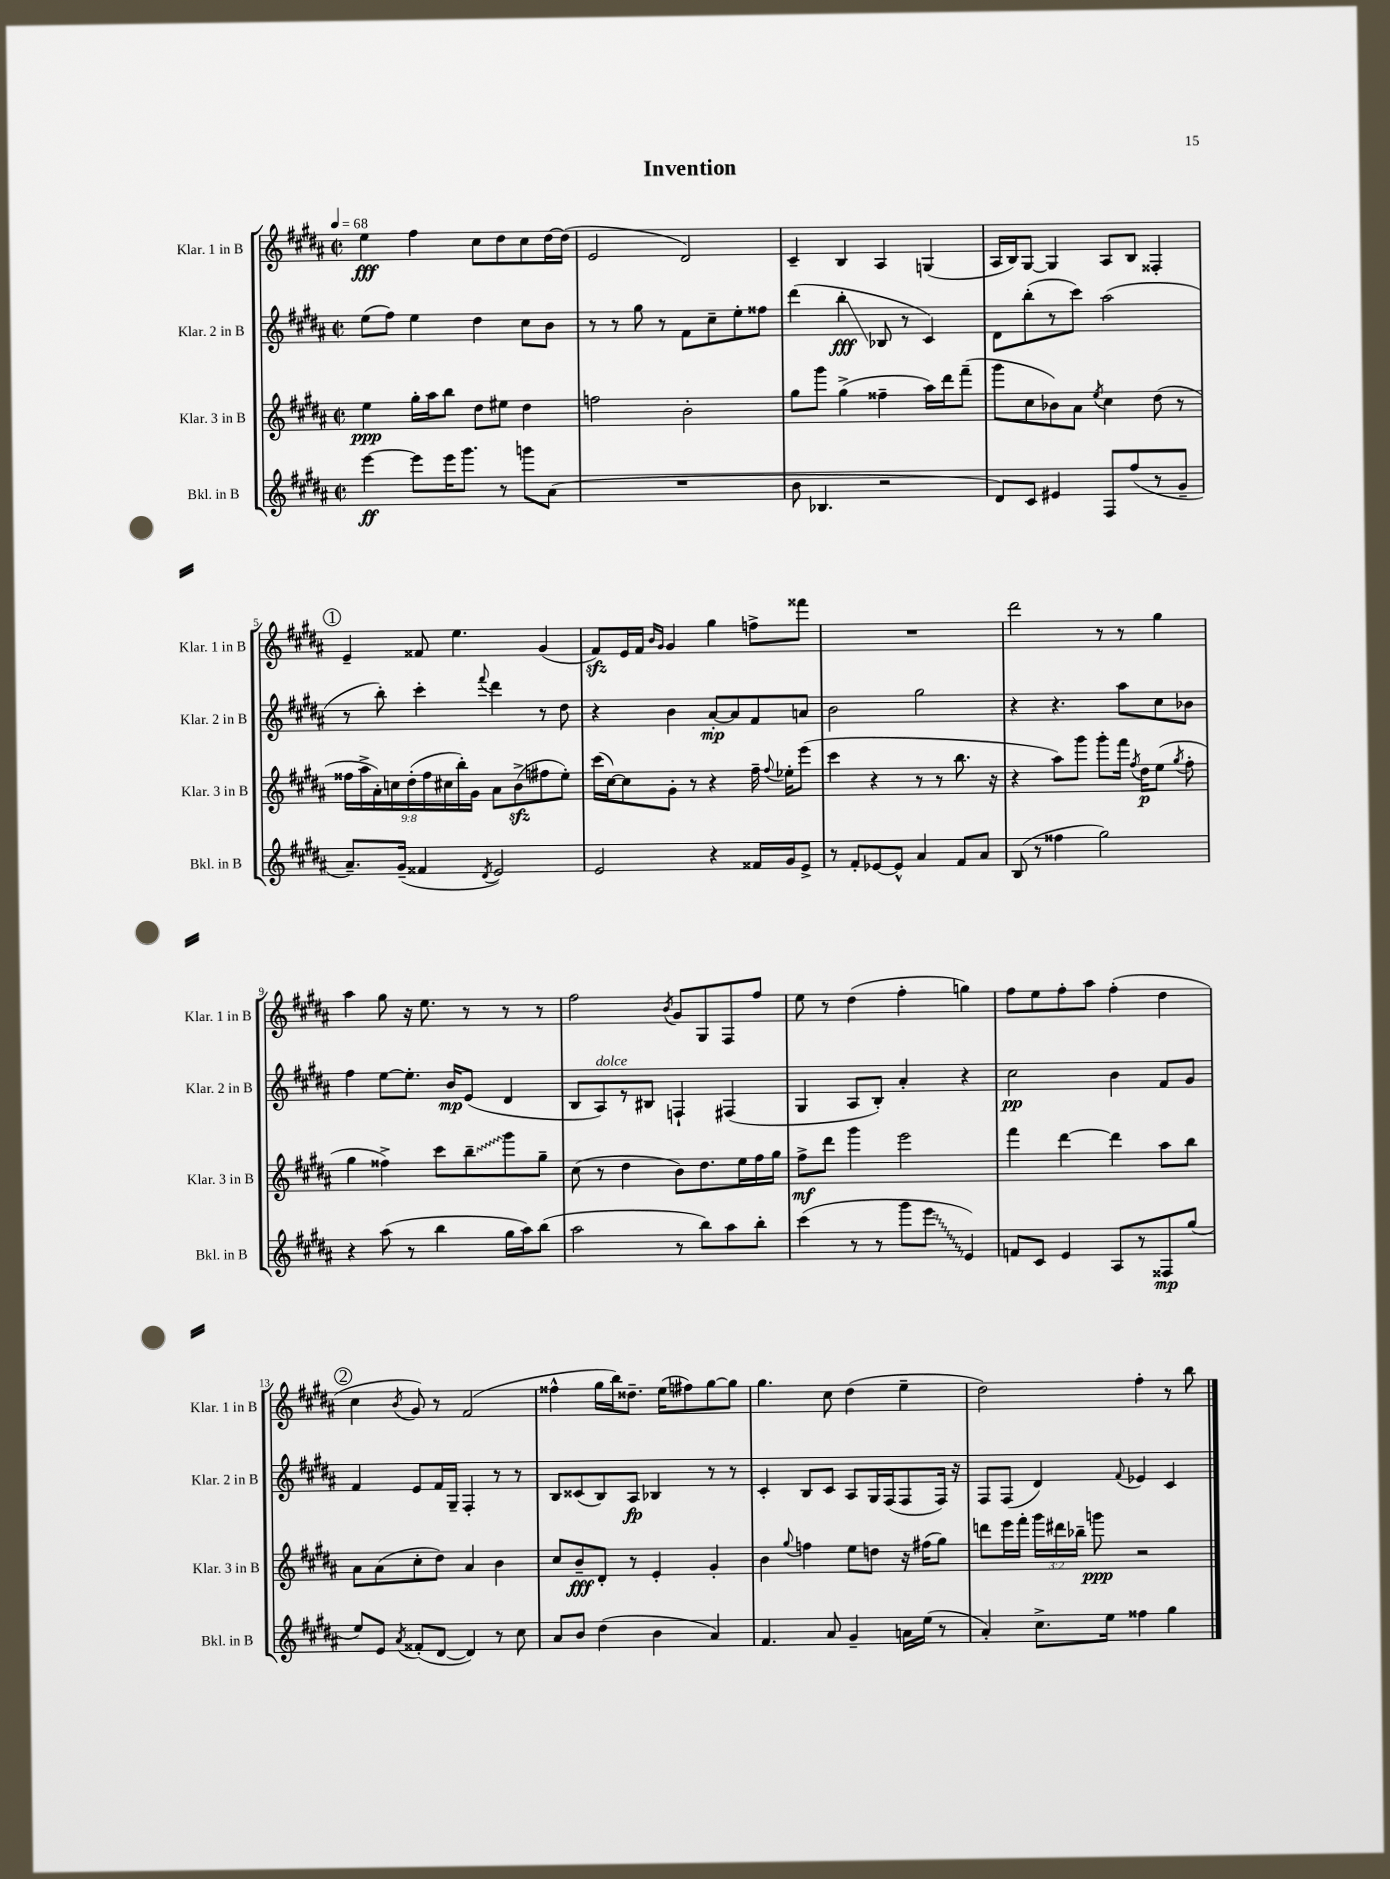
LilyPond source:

\header { title = "Invention" }
<<
\new StaffGroup <<
\new Staff = "s0" \with { instrumentName = "Klar. 1 in B" shortInstrumentName = "Klar. 1 in B" } {
    \clef treble \key b \major \defaultTimeSignature \time 2/2 \tempo 4 = 68
    \autoBeamOff e''4\fff fis''4 cis''8[ dis''8 cis''8 dis''16~ dis''16]( |
    e'2 dis'2) |
    cis'4-- b4 ais4 g4( |
    ais16[ b16) gis8]~ gis4 ais8[ b8] fisis4-. |
    \mark \markup { \circle "1" } e'4-- fisis'8 e''4. gis'4( |
    fis'8[\sfz) e'16 fis'16] \grace { b'16[ gis'16] } gis'4 gis''4 f''8[-> fisis'''8] |
    R1 |
    dis'''2 r8 r8 gis''4 |
    ais''4 gis''8 r16 e''8. r8 r8 r8 |
    fis''2 \acciaccatura { b'8 } gis'8[ gis8 fis8 fis''8] |
    e''8 r8 dis''4( fis''4-. g''4) |
    fis''8[ e''8 fis''8-. ais''8] fis''4-.( dis''4 |
    \mark \markup { \circle "2" } cis''4 \acciaccatura { b'8 } gis'8) r8 fis'2( |
    fisis''4-^ gis''16[ b''16) disis''8.]-- e''16[( fis''8) gis''8~ gis''8] |
    gis''4. cis''8 dis''4( e''4-- |
    dis''2) fis''4-. r8 b''8 \bar "|." |
}
\new Staff = "s1" \with { instrumentName = "Klar. 2 in B" shortInstrumentName = "Klar. 2 in B" } {
    \clef treble \key b \major \defaultTimeSignature \time 2/2
    \autoBeamOff e''8[( fis''8]) e''4 dis''4 cis''8[ b'8] |
    r8 r8 gis''8 r8 fis'8[ cis''8-- e''8-. fisis''8] |
    dis'''4( b''4-.\glissando\fff bes8 r8 cis'4) |
    dis'8[ b''8-.( r8 cis'''8]) ais''2( |
    \mark \markup { \circle "1" } r8 b''8-.) cis'''4-. \appoggiatura { fis'''8 } dis'''4 r8 dis''8 |
    r4 b'4 ais'8[~-.\mp ais'8 fis'8 a'8] |
    b'2 gis''2 |
    r4 r4. ais''8[ cis''8 bes'8] |
    fis''4 e''8[~ e''8.]-. b'16[\mp e'8]( dis'4 |
    b8[ ais8^\markup { \italic "dolce" }) r8 bis8] f4-! fis4( |
    gis4 ais8[ b8]-.) ais'4-. r4 |
    cis''2\pp b'4 fis'8[ gis'8] |
    \mark \markup { \circle "2" } fis'4 e'8[ fis'16 gis16]-- fis4-. r8 r8 |
    b8[ cisis'8( b8) ais8]\fp bes4 r8 r8 |
    cis'4-. b8[ cis'8] ais8[ gis16 fis16( fis8 fis16]) r16 |
    fis8[ fis8]( dis'4) \appoggiatura { fis'8 } ees'4 cis'4 \bar "|." |
}
\new Staff = "s2" \with { instrumentName = "Klar. 3 in B" shortInstrumentName = "Klar. 3 in B" } {
    \clef treble \key b \major \defaultTimeSignature \time 2/2 \override Staff.TupletNumber.text = #tuplet-number::calc-fraction-text
    \autoBeamOff e''4\ppp gis''16[-. ais''16 b''8] dis''8[ eis''8] dis''4 |
    f''2 b'2-. |
    gis''8[ gis'''8] gis''4->( fisis''4-- ais''16[) dis'''16 fis'''8]--( |
    gis'''8[ cis''8 bes'8) ais'8] \acciaccatura { e''8 } cis''4 dis''8( r8 |
    \mark \markup { \circle "1" } \tuplet 9/8 { fisis''16[ ais''16-> ais'16-.) c''16 dis''16-.( fisis''16 cis''16 b''16-.) gis'16] } ais'8[ b'8->\sfz( fis''8 e''8]-.) |
    cis'''16[( cis''16~) cis''8 gis'8]-. r8 r4 fis''16-- \appoggiatura { fis''8 } ees''16[-. e'''8]( |
    cis'''4 r4 r8 r8 b''8. r16 |
    r4 ais''8[) gis'''8] gis'''8[-. fis'''16] \acciaccatura { fis''8 } dis''16[\p e''8]( \acciaccatura { gis''8 } fis''8-. |
    gis''4 fisis''4->) cis'''8[ \once \override Glissando.style = #'zigzag b''8--\glissando gis'''8 gis''8]-- |
    cis''8( r8 dis''4 b'8[) dis''8. e''16 fis''16 gis''16] |
    fis''8[->\mf dis'''8] gis'''4 e'''2 |
    fis'''4 dis'''4~ dis'''4 ais''8[ b''8] |
    \mark \markup { \circle "2" } ais'8[ ais'8( cis''8-. dis''8]) ais'4 b'4 |
    cis''8[ b'8--\fff dis'8]-. r8 e'4-. gis'4-. |
    b'4 \appoggiatura { gis''8 } f''4 e''8[ d''8] r16 fis''16[( gis''8]) |
    d'''8[ e'''16 fis'''16]-. \tuplet 3/2 { gis'''16[ dis'''16 bes''16]-- } g'''8\ppp r2 \bar "|." |
}
\new Staff = "s3" \with { instrumentName = "Bkl. in B" shortInstrumentName = "Bkl. in B" } {
    \clef treble \key b \major \defaultTimeSignature \time 2/2
    \autoBeamOff e'''4~\ff e'''8[ e'''16 gis'''8.] r8 g'''8[ ais'8]( |
    R1 |
    b'8 bes4. r2 |
    dis'8[) cis'8] eis'4 fis8[ fis''8( r8 gis'8]-- |
    \mark \markup { \circle "1" } ais'8.[--) gis'16]--( fisis'4 \acciaccatura { dis'8 } e'2) |
    e'2 r4 fisis'16[ gis'16 e'8]-> |
    r8 fis'8[-. ees'8~ ees'8]-^ ais'4 fis'8[ ais'8] |
    b8( r8 fisis''4 gis''2) |
    r4 ais''8( r8 b''4 gis''16[ ais''16) b''8]( |
    ais''2 r8 b''8[) ais''8 b''8]-. |
    cis'''4( r8 r8 gis'''8[ \once \override Glissando.style = #'zigzag e'''8]\glissando e'4) |
    f'8[ cis'8] e'4 ais8[ r8 fisis8\mp gis''8]( |
    \mark \markup { \circle "2" } e''8[) e'8] \acciaccatura { ais'8 } fisis'8[-.( dis'8]~ dis'4) r8 cis''8 |
    ais'8[ b'8] dis''4( b'4 ais'4) |
    fis'4. ais'8 gis'4-- a'16[ e''16]( r8 |
    ais'4-.) cis''8.[-> e''16] fisis''4 gis''4 \bar "|." |
}
>>
>>
